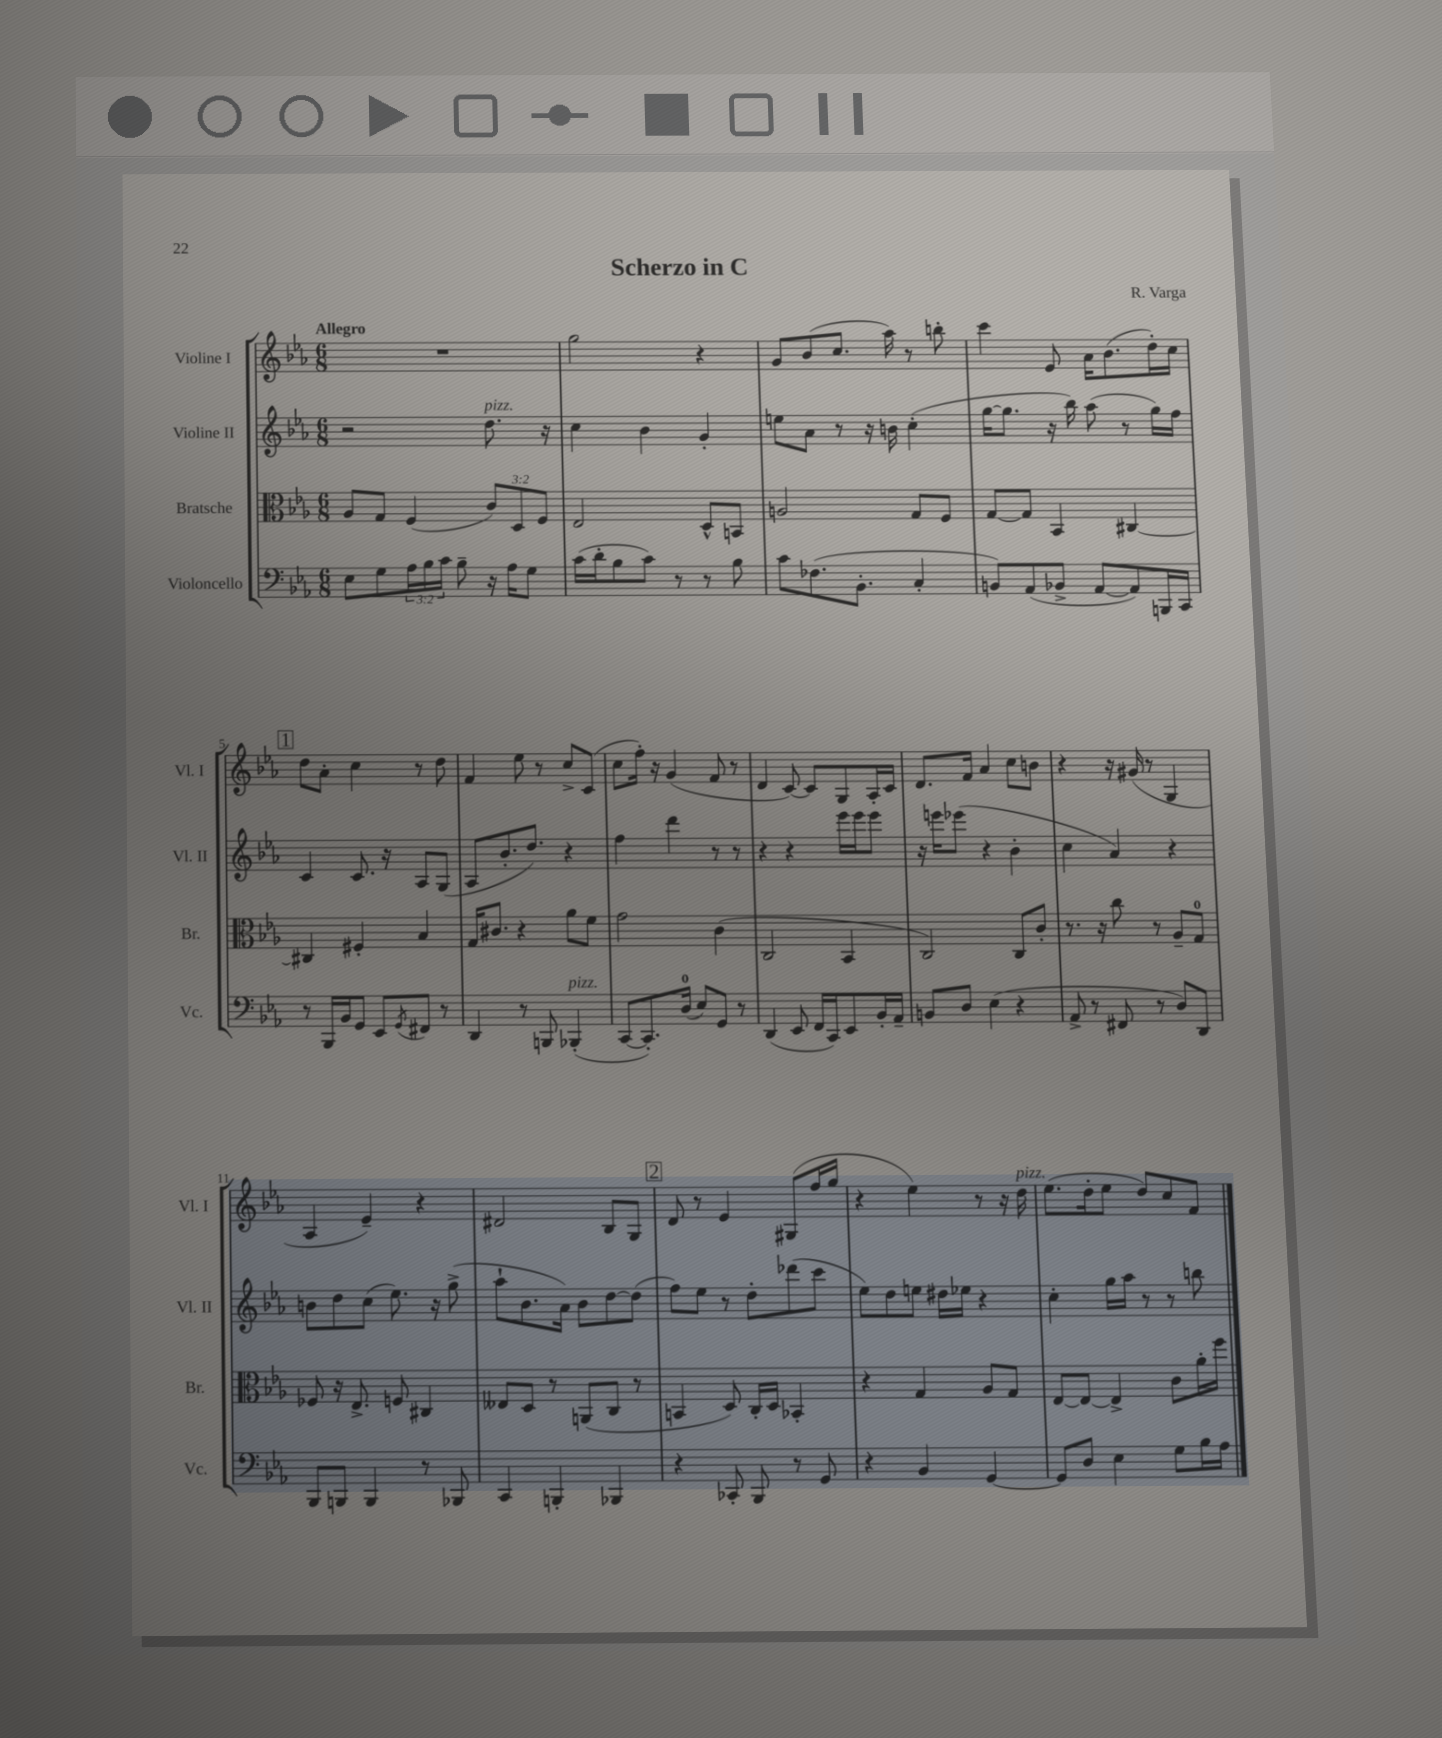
\header { title = "Scherzo in C" composer = "R. Varga" }
<<
\new StaffGroup <<
\new Staff = "s0" \with { instrumentName = "Violine I" shortInstrumentName = "Vl. I" } {
    \clef treble \key ees \major \numericTimeSignature \time 6/8 \tempo "Allegro"
    R2. |
    g''2 r4 |
    g'8 bes'8( c''8. aes''16) r8 b''8-. |
    c'''4 ees'8 aes'16 bes'8.( d''16-.) c''16 |
    \mark \markup { \box "1" } d''8 aes'8-. c''4 r8 d''8 |
    f'4 ees''8 r8 c''8-> c'8( |
    c''8 f''16-.) r16 g'4( f'8 r8 |
    d'4 c'8~) c'8 g8 aes16-. c'16 |
    d'8. f'16 aes'4 c''8 b'8 |
    r4 r16 gis'16( r8 g4 |
    aes4 ees'4--) r4 |
    dis'2 bes8 g8 |
    \mark \markup { \box "2" } d'8 r8 ees'4 gis8( f''16 g''16 |
    r4 ees''4) r8 r16 d''16^\markup { \italic "pizz." } |
    ees''8.( d''16-. ees''8 d''8) c''8 f'8 \bar "|." |
}
\new Staff = "s1" \with { instrumentName = "Violine II" shortInstrumentName = "Vl. II" } {
    \clef treble \key ees \major \numericTimeSignature \time 6/8
    r2 d''8.^\markup { \italic "pizz." } r16 |
    c''4 bes'4 g'4-. |
    e''8 aes'8 r8 r16 b'16 c''4-.( |
    g''16~ g''8. r16 bes''16) aes''8( r8 g''16) f''16 |
    \mark \markup { \box "1" } c'4 c'8. r16 aes8 g8( |
    aes8 bes'8.-. d''8.) r4 |
    f''4 d'''4 r8 r8 |
    r4 r4 ees'''16 ees'''16 ees'''8 |
    r16 e'''16 ees'''8( r4 bes'4-. |
    c''4 aes'4) r4 |
    b'8 d''8 c''8( ees''8.) r16 g''8->( |
    aes''8-! bes'8. aes'16) bes'8 d''8~ d''8( |
    \mark \markup { \box "2" } f''8) ees''8 r8 d''8-. des'''8( c'''8 |
    ees''8) d''8 e''8 dis''16 ees''16 r4 |
    c''4-. g''16 aes''16 r8 r8 b''8 \bar "|." |
}
\new Staff = "s2" \with { instrumentName = "Bratsche" shortInstrumentName = "Br." } {
    \clef alto \key ees \major \numericTimeSignature \time 6/8 \override Staff.TupletNumber.text = #tuplet-number::calc-fraction-text
    aes8 g8 f4( \tuplet 3/2 { c'8) d8 f8 } |
    ees2 d8-^ b,8 |
    a2 g8 f8 |
    g8~ g8 bes,4 cis4~ |
    \mark \markup { \box "1" } cis4 fis4-. bes4 |
    g16 cis'8. r4 aes'8 f'8 |
    g'2 c'4( |
    c2 bes,4 |
    c2) c8 c'8-. |
    r8. r16 c''8 r8 aes8-- g8-0 |
    fes8 r16 ees8.-> f8 cis4 |
    eeses8 d8 r8 a,8( c8 r8 |
    \mark \markup { \box "2" } b,4 d8) c16-. d16 bes,4-. |
    r4 g4 aes8 g8 |
    ees8~ ees8~ ees4-> c'8 aes'16-. f''16 \bar "|." |
}
\new Staff = "s3" \with { instrumentName = "Violoncello" shortInstrumentName = "Vc." } {
    \clef bass \key ees \major \numericTimeSignature \time 6/8 \override Staff.TupletNumber.text = #tuplet-number::calc-fraction-text
    ees8 g8 \tuplet 3/2 { aes16 bes16 c'16 } bes8-- r16 aes16 g8 |
    c'16( d'16-. bes8 c'8) r8 r8 bes8 |
    c'8 fes8.( bes,8.-. c4-. |
    b,8) aes,8( bes,8-> aes,8~ aes,8) b,,16 c,16 |
    \mark \markup { \box "1" } r8 bes,,16 bes,16 g,8 ees,8 \acciaccatura { g,8 } fis,8 r8 |
    d,4 r8 b,,8 bes,,4-.^\markup { \italic "pizz." }( |
    c,8~ c,8.-.) d16-0( ees8) g,8 r8 |
    d,4( ees,8 f,16 c,16) ees,8 bes,16-. aes,16-- |
    b,8 d8 ees4( r4 |
    aes,8-> r8 fis,8 r8 d8) d,8 |
    bes,,8 b,,8 b,,4 r8 bes,,8 |
    c,4 b,,4-. bes,,4 |
    \mark \markup { \box "2" } r4 ces,8-. bes,,8 r8 g,8 |
    r4 bes,4 g,4~ |
    g,8 d8 ees4 g8 bes16 aes16 \bar "|." |
}
>>
>>
